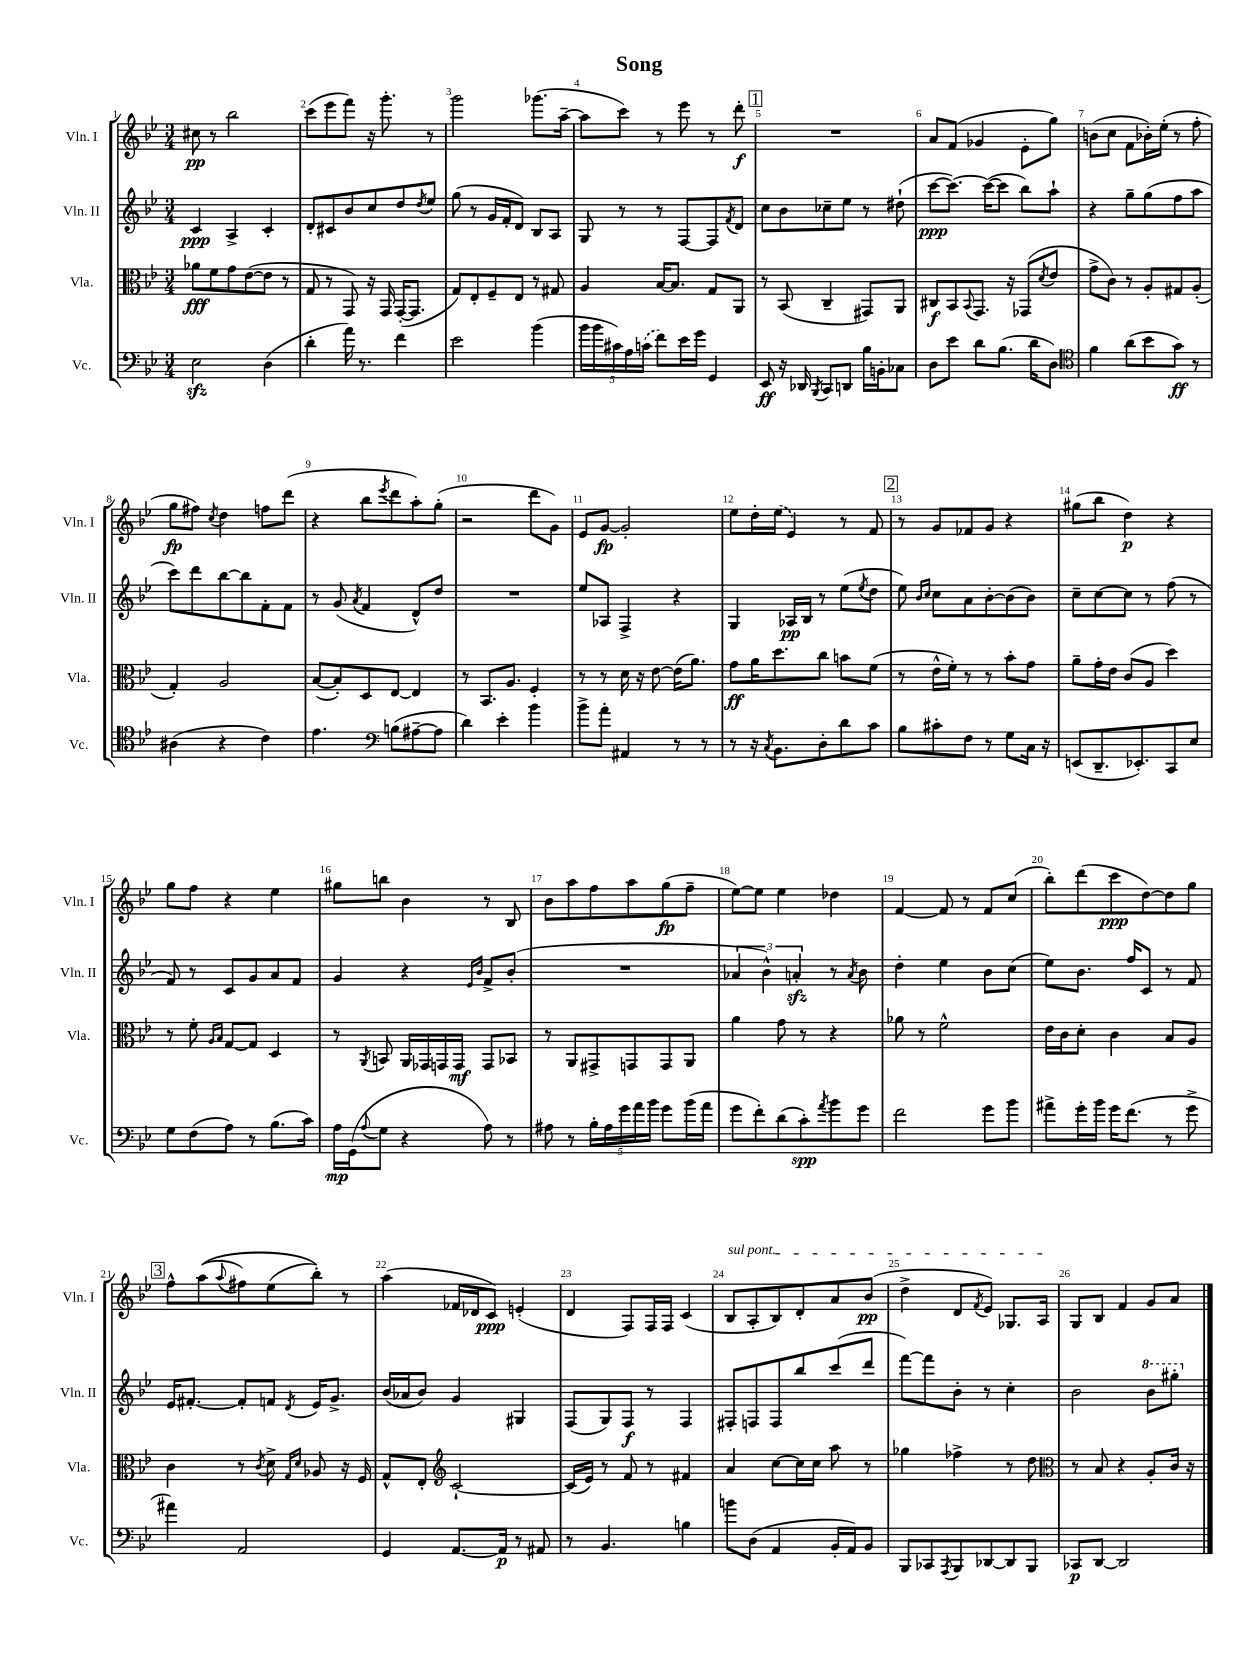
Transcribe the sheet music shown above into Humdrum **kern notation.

**kern	**kern	**kern	**kern
*staff4	*staff3	*staff2	*staff1
*clefF4	*clefC3	*clefG2	*clefG2
*k[b-e-]	*k[b-e-]	*k[b-e-]	*k[b-e-]
*M3/4	*M3/4	*M3/4	*M3/4
2E-	8a-	4c	8cc#
.	8f	.	8r
.	8g	4A^	2bb-
.	([8e-	.	.
(4D	8e-]	4c'	.
.	8r	.	.
=	=	=	=
4d'	8G	8d'	(8ccc
.	8r	8c#	8eee-
16a)	8GG)	8b-	8fff)
8.r	.	.	.
.	16r	8cc	16r
.	16GG	.	8.ggg'
4f	([16GG'	8dd	.
.	8.GG]	.	.
.	.	8qdd	.
.	.	8ee-	8r
=	=	=	=
2e-	8G)	(8gg	2ggg
.	8E-'	8r	.
.	8F~	16g	.
.	.	16f'	.
.	8E-	8d)	.
(4b-	8r	8B-	(8.ggg-
.	8G#	8A	.
.	.	.	[16aa~
=	=	=	=
20b-	4A	8G	8aa]
20b-	.	.	.
20c#)	.	.	.
.	.	8r	8ccc)
20A	.	.	.
(20c	.	.	.
8f)	[16B-	8r	8r
.	8.B-]	.	.
16e-	.	[8F	8eee-
16g	.	.	.
4GG	8G	8F]	8r
.	.	8qf	.
.	8AA	8d	8ddd'
=	=	=	=
8EE-	8r	8cc	2.r
16r	(8BB-	8b-	.
16DD-	.	.	.
8qBBB-	.	.	.
8CC	4C~	8cc-~	.
8DD	.	8ee-	.
16B-	8GG#)	8r	.
16BB'	.	.	.
8C-	8AA	(8dd#`	.
=	=	=	=
8D	8C#	[8ccc	8a
8e-	8BB-	8.ccc_)	(8f
.	8qqBB-	.	.
8d	8.GG	.	4g-
.	.	(16ccc_	.
(8.B-	.	8ccc]	.
.	16r	.	.
.	(8GG-	8bb-)	8e-'
16d	.	.	.
.	8qd	.	.
8D)	8e-	8aa`	8gg)
=	=	=	=
*clefC4	*	*	*
4f	8g^	4r	(8b
.	8c)	.	8cc
(8a	8r	8gg~	8f
8b-	8A'	(8gg	16b-')
.	.	.	(16ee-'
8g)	8G#	8ff	8r
8r	(8A'	8aa	8ff'
=	=	=	=
(4A#	4G')	8ccc)	8gg
.	.	8ddd	8ff#)
.	.	.	8qcc
4r	2A	[8bb-	4dd
.	.	8bb-]	.
4c)	.	8f'	8ff
.	.	8f	(8ddd
=	=	=	=
4.e-	([8B-	8r	4r
.	8B-'])	(8g	.
.	.	8qa	.
.	8D	4f	8bb-
*clefF4	*	*	*
.	.	.	8qeee-
(8B	[8E-	.	8ddd
[8A#~	4E-]	8d^^)	8aa')
8A#]	.	8dd	(8gg'
=	=	=	=
4d)	8r	2.r	2r
.	8.BB-	.	.
4e-'	.	.	.
.	8.A	.	.
4b-	4F'	.	8ddd
.	.	.	8g)
=	=	=	=
8b-^	8r	8ee-	8e-
8a'	8r	8A-	[8g
4AA#	16d	4F^	2g']
.	16r	.	.
.	[8e-	.	.
8r	(16e-]	4r	.
.	8.a)	.	.
8r	.	.	.
=	=	=	=
8r	8g	4G	8ee-
16r	16a	.	16dd'
8qC	.	.	.
8.BB-	8.dd	.	(16ee-
.	.	16A-	4e-)
.	.	16B-	.
8D'	8cc	8r	.
8d	8b	(8ee-	8r
.	.	8qee-	.
8c	(8f	8dd	8f
=	=	=	=
8B-	8r	8ee-)	8r
.	.	16qqb-	.
.	.	16qqcc	.
8c#'	16e-^^	8cc	8g
.	16f')	.	.
8F	8r	8a	8f-
8r	8r	[8b-'	8g
8G	8b-'	(8b-]	4r
16C	8g	8b-)	.
16r	.	.	.
=	=	=	=
(8EE	8a~	8cc~	(8gg#
8.DD~	16g'	[8cc	8bb-
.	16e-	.	.
.	(8c	8cc]	4dd)
8.EE-')	.	.	.
.	8A	8r	.
8CC	4dd)	(8ff	4r
8E-	.	8r	.
=	=	=	=
8G	8r	8f)	8gg
(8F	8f'	8r	8ff
.	16qqA	.	.
.	16qqB-	.	.
8A)	[8G	8c	4r
8r	8G]	8g	.
(8.B-	4D	8a	4ee-
.	.	8f	.
16c)	.	.	.
=	=	=	=
16A	8r	4g	8gg#
(16GG	.	.	.
8qqA	8qAA	.	.
8G	8BB	.	8bb
4r	16AA	4r	4b-
.	16GG-	.	.
.	16GG	.	.
.	16GG	.	.
.	.	16qqe-	.
.	.	16qqb-	.
8A)	8GG	8f^	8r
8r	8BB-	(8b-'	8B-
=	=	=	=
8A#	8r	2.r	8b-
8r	8AA	.	8aa
20B-'	8GG#^	.	8ff
20A#	.	.	.
20g	.	.	.
.	8GG	.	8aa
20a	.	.	.
20b-	.	.	.
8g	8GG	.	(8gg
(16b-	8AA	.	8ff~
16a	.	.	.
=	=	=	=
8g	4a	6a-	[8ee-)
8f')	.	.	8ee-]
.	.	6b-^^)	.
(8d	8g	.	4ee-
.	.	6a'	.
8c')	8r	.	.
8qa	.	.	.
8b-	4r	8r	4dd-
.	.	8qa	.
8g	.	8b-	.
=	=	=	=
2f	8a-	4dd'	[4f
.	8r	.	.
.	2f^^	4ee-	8f]
.	.	.	8r
8g	.	8b-	8f
8b-	.	(8cc	(8cc
=	=	=	=
8a#^	16e-	8ee-)	8bb-')
.	16c	.	.
16g'	8d'	8.b-	(8ddd
16b-	.	.	.
16g	4c	.	8ccc
(8.f	.	16ff	.
.	.	8c	[8dd)
8r	8B-	8r	8dd]
8g^	8A	8f	8gg
=	=	=	=
4a#)	4c	16e-	8ff^^
.	.	[8.f#'	.
.	.	.	&((8aa
.	.	.	8qqaa
2AA	8r	8f#']	8ff#)
.	8qc	.	.
.	8d^	8f	(8ee-
.	16qqG	.	.
.	16qqd	8qd	.
.	8A-	16e-	8bb-')&)
.	.	8.g^	.
.	16r	.	8r
.	16F	.	.
=	=	=	=
4GG	8G^^	(16b-	(4aa
.	.	16a-	.
.	8E-'	8b-)	.
*	*clefG2	*	*
[8.AA	[2c`	4g	16f-
.	.	.	16d-
.	.	.	8c)
16AA]	.	.	.
8r	.	4G#	(4e'
8AA#	.	.	.
=	=	=	=
8r	(16c]	(8F	4d
.	16e-)	.	.
4.BB-	8r	8G)	.
.	8f	8F	8F)
.	8r	8r	16F
.	.	.	16F
4B	4f#	4F	(4c
=	=	=	=
8b	4a	8F#'	8B-
(8D	.	8F	8A'
4AA	[8cc	8F	8B-)
.	16cc]	8bb-	8d'
.	16cc	.	.
16BB-'	8aa	(8ccc	8a
16AA)	.	.	.
8BB-	8r	8ddd	(8b-
=	=	=	=
8BBB-	4gg-	[8fff)	4dd^
8CC-	.	8fff]	.
8qAAA	.	.	.
8BBB-	4ff-^	8b-'	8d
.	.	.	8qf
[8DD-	.	8r	8e-)
8DD-]	8r	4cc'	8.G-
8BBB-	8dd	.	.
.	.	.	16A
=	=	=	=
*	*clefC3	*	*
8CC-	8r	2b-	8G
[8DD	8B-	.	8B-
2DD]	4r	.	4f
.	8A'	8bb-	8g
.	16c	8ggg#'	8a
.	16r	.	.
==	==	==	==
*-	*-	*-	*-
